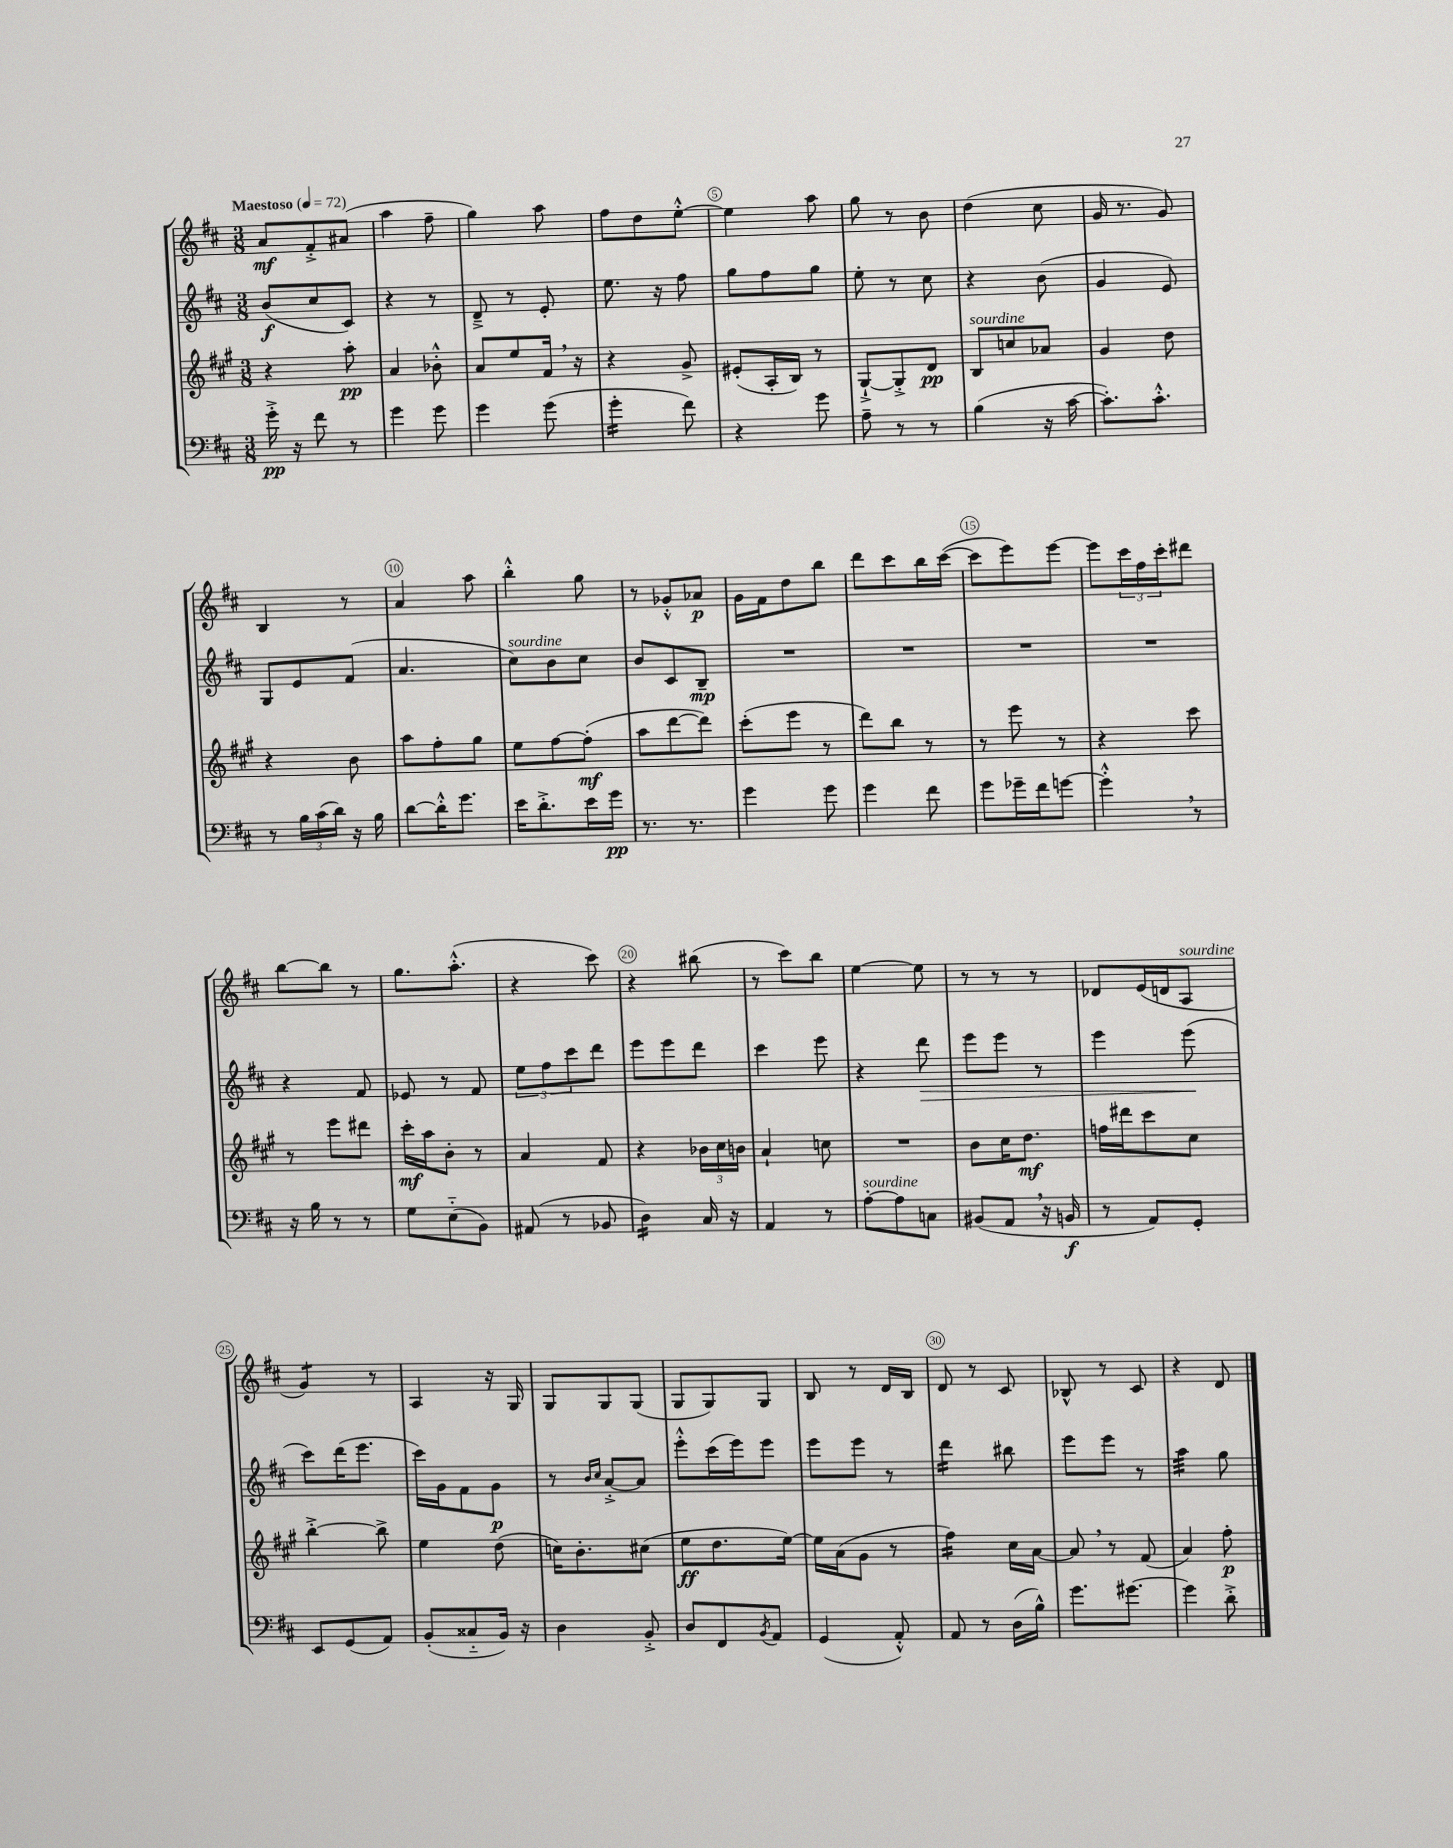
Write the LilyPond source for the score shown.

<<
\new StaffGroup <<
\new Staff = "s0" {
    \clef treble \key d \major \numericTimeSignature \time 3/8 \tempo "Maestoso" 4 = 72
    a'8\mf fis'8-.-> ais'8( |
    a''4 fis''8-- |
    g''4) a''8 |
    fis''8 d''8 e''8~-.-^ |
    e''4 a''8 |
    g''8 r8 b'8 |
    d''4( cis''8 |
    g'16 r8. g'8) |
    b4 r8 |
    a'4 a''8 |
    b''4-.-^ g''8 |
    r8 ges'8-.-^ aes'8\p |
    g'16 fis'16 d''8 b''8 |
    d'''8 cis'''8 b''16 cis'''16~( |
    cis'''8 e'''8) e'''8~ |
    e'''8 \tuplet 3/2 { cis'''16 fis''16 cis'''16-. } dis'''8 |
    b''8~ b''8 r8 |
    g''8. a''8.-.-^( |
    r4 cis'''8) |
    r4 bis''8( |
    r8 cis'''8) b''8 |
    e''4~ e''8 |
    r8 r8 r8 |
    des'8 e'16( d'16 a8^\markup { \italic "sourdine" } |
    g'4:8) r8 |
    a4 r16 g16 |
    g8 g8 g8( |
    g8 g8) g8 |
    b8 r8 d'16 b16 |
    d'8 r8 cis'8 |
    bes8-^ r8 cis'8 |
    r4 d'8 \bar "|." |
}
\new Staff = "s1" {
    \clef treble \key d \major \numericTimeSignature \time 3/8
    b'8\f( cis''8 cis'8) |
    r4 r8 |
    d'8---> r8 e'8-. |
    e''8. r16 fis''8 |
    g''8 fis''8 g''8 |
    e''8-. r8 cis''8 |
    r4 b'8( |
    g'4 e'8) |
    g8 e'8 fis'8( |
    a'4. |
    cis''8^\markup { \italic "sourdine" }) b'8 cis''8 |
    b'8 cis'8 b8--\mp |
    R4. |
    R4. |
    R4. |
    R4. |
    r4 fis'8 |
    ees'8 r8 fis'8 |
    \tuplet 3/2 { e''8 fis''8 cis'''8 } d'''8 |
    e'''8 e'''8 d'''8 |
    cis'''4 e'''8 |
    r4 d'''8\> |
    e'''8 e'''8 r8 |
    e'''4 e'''8\!( |
    cis'''8) d'''16( e'''8. |
    cis'''16) g'16 fis'8 g'8\p |
    r8 \grace { b'16 cis''16 } a'8~-.-> a'8 |
    e'''8-.-^ cis'''16( e'''16) e'''8 |
    e'''8 e'''8 r8 |
    d'''4:16 bis''8 |
    e'''8 e'''8 r8 |
    a''4:32 g''8 \bar "|." |
}
\new Staff = "s2" {
    \clef treble \key a \major \numericTimeSignature \time 3/8
    r4 a''8-.\pp |
    a'4 bes'8-.-^ |
    a'8 e''8 fis'16 \breathe r16 |
    r4 gis'8-> |
    eis'8-.( a16-. b16) r8 |
    gis8~-!-> gis8-.-> d'8\pp |
    b8^\markup { \italic "sourdine" } c''8 aes'8 |
    gis'4 d''8 |
    r4 b'8 |
    a''8 fis''8-. gis''8 |
    e''8 fis''8~ fis''8-.\mf( |
    a''8 d'''8~ d'''8) |
    cis'''8-.( e'''8 r8 |
    d'''8) b''8 r8 |
    r8 e'''8 r8 |
    r4 cis'''8 |
    r8 e'''8 dis'''8 |
    cis'''16-.\mf a''16 b'8-. r8 |
    a'4 fis'8 |
    r4 \tuplet 3/2 { bes'16 cis''16 b'16 } |
    a'4-! c''8 |
    R4. |
    b'8 cis''16 d''8.\mf |
    f''16 dis'''16 cis'''8 cis''8 |
    b''4~-.-> b''8-> |
    e''4 d''8( |
    c''16) b'8.-. cis''8( |
    e''8\ff d''8. e''16~) |
    e''16 a'16( gis'8 r8 |
    fis''4:16) cis''16 a'16~ |
    a'8 \breathe r8 fis'8( |
    a'4) fis''8-.\p \bar "|." |
}
\new Staff = "s3" {
    \clef bass \key d \major \numericTimeSignature \time 3/8
    g'16-.->\pp r16 fis'8 r8 |
    g'4 g'8 |
    g'4 g'8( |
    g'4:16-. fis'8) |
    r4 g'8 |
    a8-- r8 r8 |
    b4( r16 cis'16~ |
    cis'8.-.) cis'8.-.-^ |
    r8 \tuplet 3/2 { b16 cis'16( d'16) } r16 b16 |
    d'8~ d'16-.-^ g'8. |
    e'16 d'8.-.-> e'16 g'16\pp |
    r8. r8. |
    g'4 g'8 |
    g'4 fis'8 |
    g'8 ges'16-- fis'16 g'8~ |
    g'4-.-^ \breathe r8 |
    r16 b16 r8 r8 |
    g8 e8-_( b,8) |
    ais,8( r8 bes,8 |
    d4:16) cis16 r16 |
    a,4 r8 |
    a8~-.^\markup { \italic "sourdine" } a8 c8 |
    bis,8( a,8 \breathe r16 b,16\f |
    r8 a,8) g,8-. |
    e,8 g,8( a,8) |
    b,8-.( cisis8-_ b,16) r16 |
    d4 b,8-.-> |
    d8 fis,8 \acciaccatura { b,8 } a,8 |
    g,4( a,8-.-^) |
    a,8 r8 d16( b16-^) |
    g'8. gis'8.~ |
    gis'4 d'8-.-> \bar "|." |
}
>>
>>
\layout { \context { \Score \override BarNumber.break-visibility = ##(#f #t #t) barNumberVisibility = #(every-nth-bar-number-visible 5) \override BarNumber.stencil = #(make-stencil-circler 0.1 0.3 ly:text-interface::print) } }
